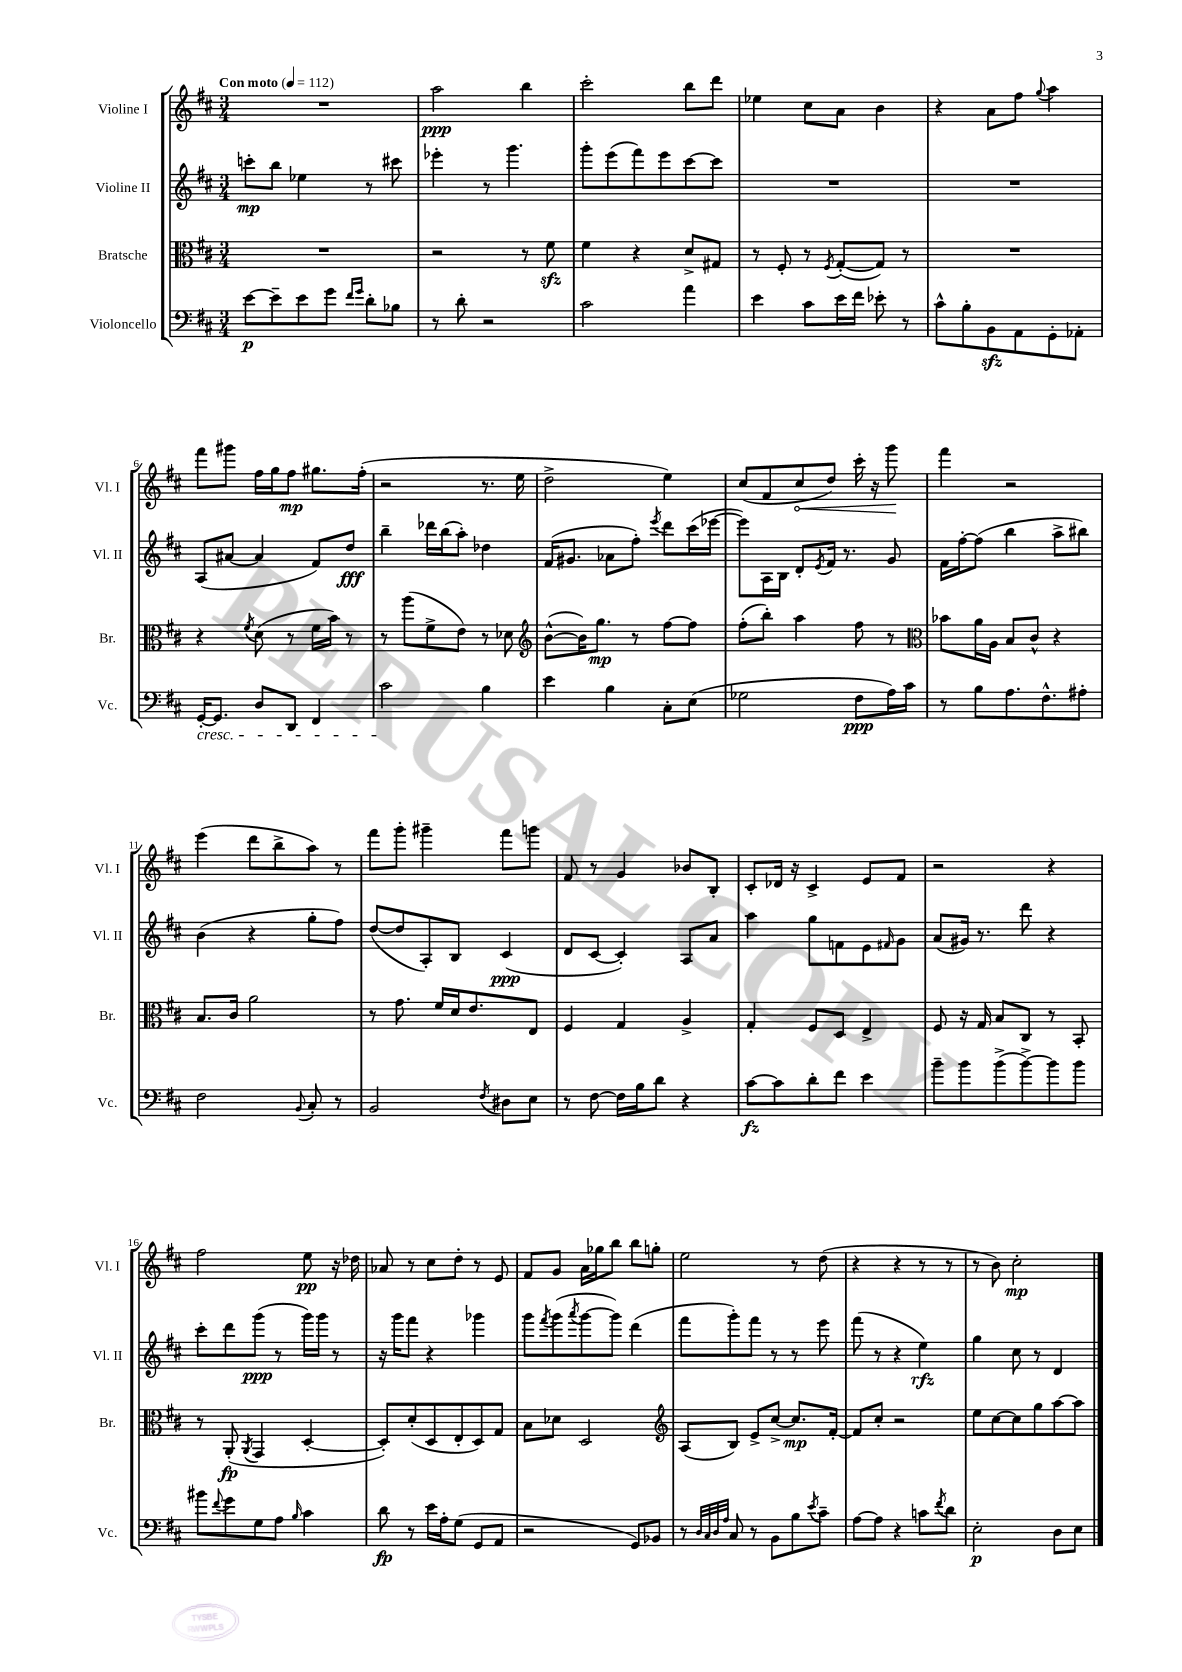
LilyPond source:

<<
\new StaffGroup <<
\new Staff = "s0" \with { instrumentName = "Violine I" shortInstrumentName = "Vl. I" } {
    \clef treble \key d \major \numericTimeSignature \time 3/4 \tempo "Con moto" 4 = 112
    R2. |
    a''2\ppp b''4 |
    cis'''2-. b''8 d'''8 |
    ees''4 cis''8 a'8 b'4 |
    r4 a'8 fis''8 \appoggiatura { g''8 } a''4 |
    fis'''8 gis'''8 fis''16 g''16 fis''8\mp gis''8. fis''16-.( |
    r2 r8. e''16 |
    d''2-> e''4) |
    cis''8( fis'8 \once \override Hairpin.circled-tip = ##t cis''8\< d''8) cis'''16-. r16 g'''8\! |
    fis'''4 r2 |
    e'''4( d'''8 b''8-> a''8) r8 |
    fis'''8 g'''8-. gis'''4-- fis'''8 g'''8 |
    fis'8 r8 g'4 bes'8 b8-. |
    cis'8-. des'16 r16 cis'4-> e'8 fis'8 |
    r2 r4 |
    fis''2 e''8\pp r16 des''16 |
    aes'8 r8 cis''8 d''8-. r8 e'8 |
    fis'8 g'8 a'16 ges''16 b''8 b''8 g''8-. |
    e''2 r8 d''8( |
    r4 r4 r8 r8 |
    r8 b'8) cis''2-.\mp \bar "|." |
}
\new Staff = "s1" \with { instrumentName = "Violine II" shortInstrumentName = "Vl. II" } {
    \clef treble \key d \major \numericTimeSignature \time 3/4
    c'''8-.\mp b''8 ees''4 r8 cis'''8 |
    ees'''4-. r8 g'''4. |
    g'''8-. e'''8( fis'''8) e'''8 cis'''8~ cis'''8 |
    R2. |
    R2. |
    a8( ais'8~ ais'4 fis'8) d''8\fff |
    b''4-- des'''16 b''16( a''8-.) des''4 |
    fis'16( gis'8. aes'8 fis''8-.) \acciaccatura { e'''8 } d'''8 cis'''16( ees'''16~ |
    ees'''8) a16 b16 d'8-. \acciaccatura { e'8 } fis'16 r8. g'8 |
    fis'16 fis''16~-. fis''8( b''4 a''8-> bis''8) |
    b'4( r4 g''8-. fis''8) |
    d''8~( d''8 a8-.) b8 cis'4\ppp( |
    d'8 cis'8~ cis'4-.) a8 a'8 |
    a''4 g''8 f'8 e'8 \grace { fis'16 } g'8 |
    a'8( gis'16) r8. d'''8 r4 |
    cis'''8-. d'''8 g'''8\ppp( r8 g'''16) g'''16 r8 |
    r16 g'''16 fis'''8 r4 ges'''4 |
    g'''8 \acciaccatura { fis'''8 } g'''8( \acciaccatura { a'''8 } g'''8~ g'''8) d'''4( |
    fis'''8 g'''8-.) fis'''8 r8 r8 e'''8 |
    fis'''8( r8 r4 e''4\rfz) |
    g''4 cis''8 r8 d'4 \bar "|." |
}
\new Staff = "s2" \with { instrumentName = "Bratsche" shortInstrumentName = "Br." } {
    \clef alto \key d \major \numericTimeSignature \time 3/4
    R2. |
    r2 r8 fis'8\sfz |
    fis'4 r4 d'8-> gis8 |
    r8 fis8-. r8 \acciaccatura { fis8 } g8~-.( g8) r8 |
    R2. |
    r4 \acciaccatura { fis'8 } d'8( r8 fis'16 b'16) r8 |
    r8 a''8( fis'8-> e'8) r8 des'8 |
    \clef treble b'8~-^( b'16) g''8.\mp r8 fis''8~ fis''8 |
    fis''8-.( b''8-.) a''4 fis''8 r8 |
    \clef alto bes'8 a'16 a16 b8 cis'8-^ r4 |
    b8. cis'16 a'2 |
    r8 g'8. fis'16 d'16 e'8. e8 |
    fis4 g4 a4-> |
    g4-. fis8 d8 e4-> |
    fis8 r16 g16 b8 cis8 r8 b,8-. |
    r8 a,8-.\fp( \acciaccatura { a,8 } g,4 d4~-. |
    d8-.) d'8-.( d8 e8-. d8) g8 |
    b8 des'8 d2 |
    \clef treble a8( b8) e'8-> cis''8~-> cis''8.\mp fis'16~-. |
    fis'8 cis''8-. r2 |
    e''8 cis''8~ cis''8 g''8 a''8~ a''8 \bar "|." |
}
\new Staff = "s3" \with { instrumentName = "Violoncello" shortInstrumentName = "Vc." } {
    \clef bass \key d \major \numericTimeSignature \time 3/4
    e'8~\p e'8-- e'8 g'8 \grace { fis'16 g'16 } d'8-. bes8 |
    r8 d'8-. r2 |
    cis'2 a'4 |
    e'4 cis'8 e'16 fis'16 ees'8-. r8 |
    cis'8-^ b8-. b,8\sfz a,8 g,8-. aes,8-. |
    g,16~-.\cresc g,8. d8 d,8 fis,4 |
    cis'2\! b4 |
    e'4 b4 cis8-. e8( |
    ges2 fis8\ppp a16) cis'16 |
    r8 b8 a8. fis8.-^ ais8-. |
    fis2 \appoggiatura { b,8 } cis8-. r8 |
    b,2 \acciaccatura { fis8 } dis8 e8 |
    r8 fis8~ fis16 b16 d'8 r4 |
    cis'8~\fz cis'8 d'8-. fis'8 e'4 |
    b'8-- b'8 b'8->( b'8~->) b'8 b'8 |
    bis'8 \appoggiatura { fis'8 } g'8 g8 a8 \grace { b16 } cis'4 |
    d'8\fp r8 e'16 a16-. g8( g,8 a,8 |
    r2 g,8) bes,8 |
    r8 \grace { d32 cis32 d32 a32 } cis8 r8 b,8 b8 \acciaccatura { e'8 } cis'8-- |
    a8~ a8 r4 c'8 \acciaccatura { fis'8 } d'8 |
    e2-.\p d8 e8 \bar "|." |
}
>>
>>
